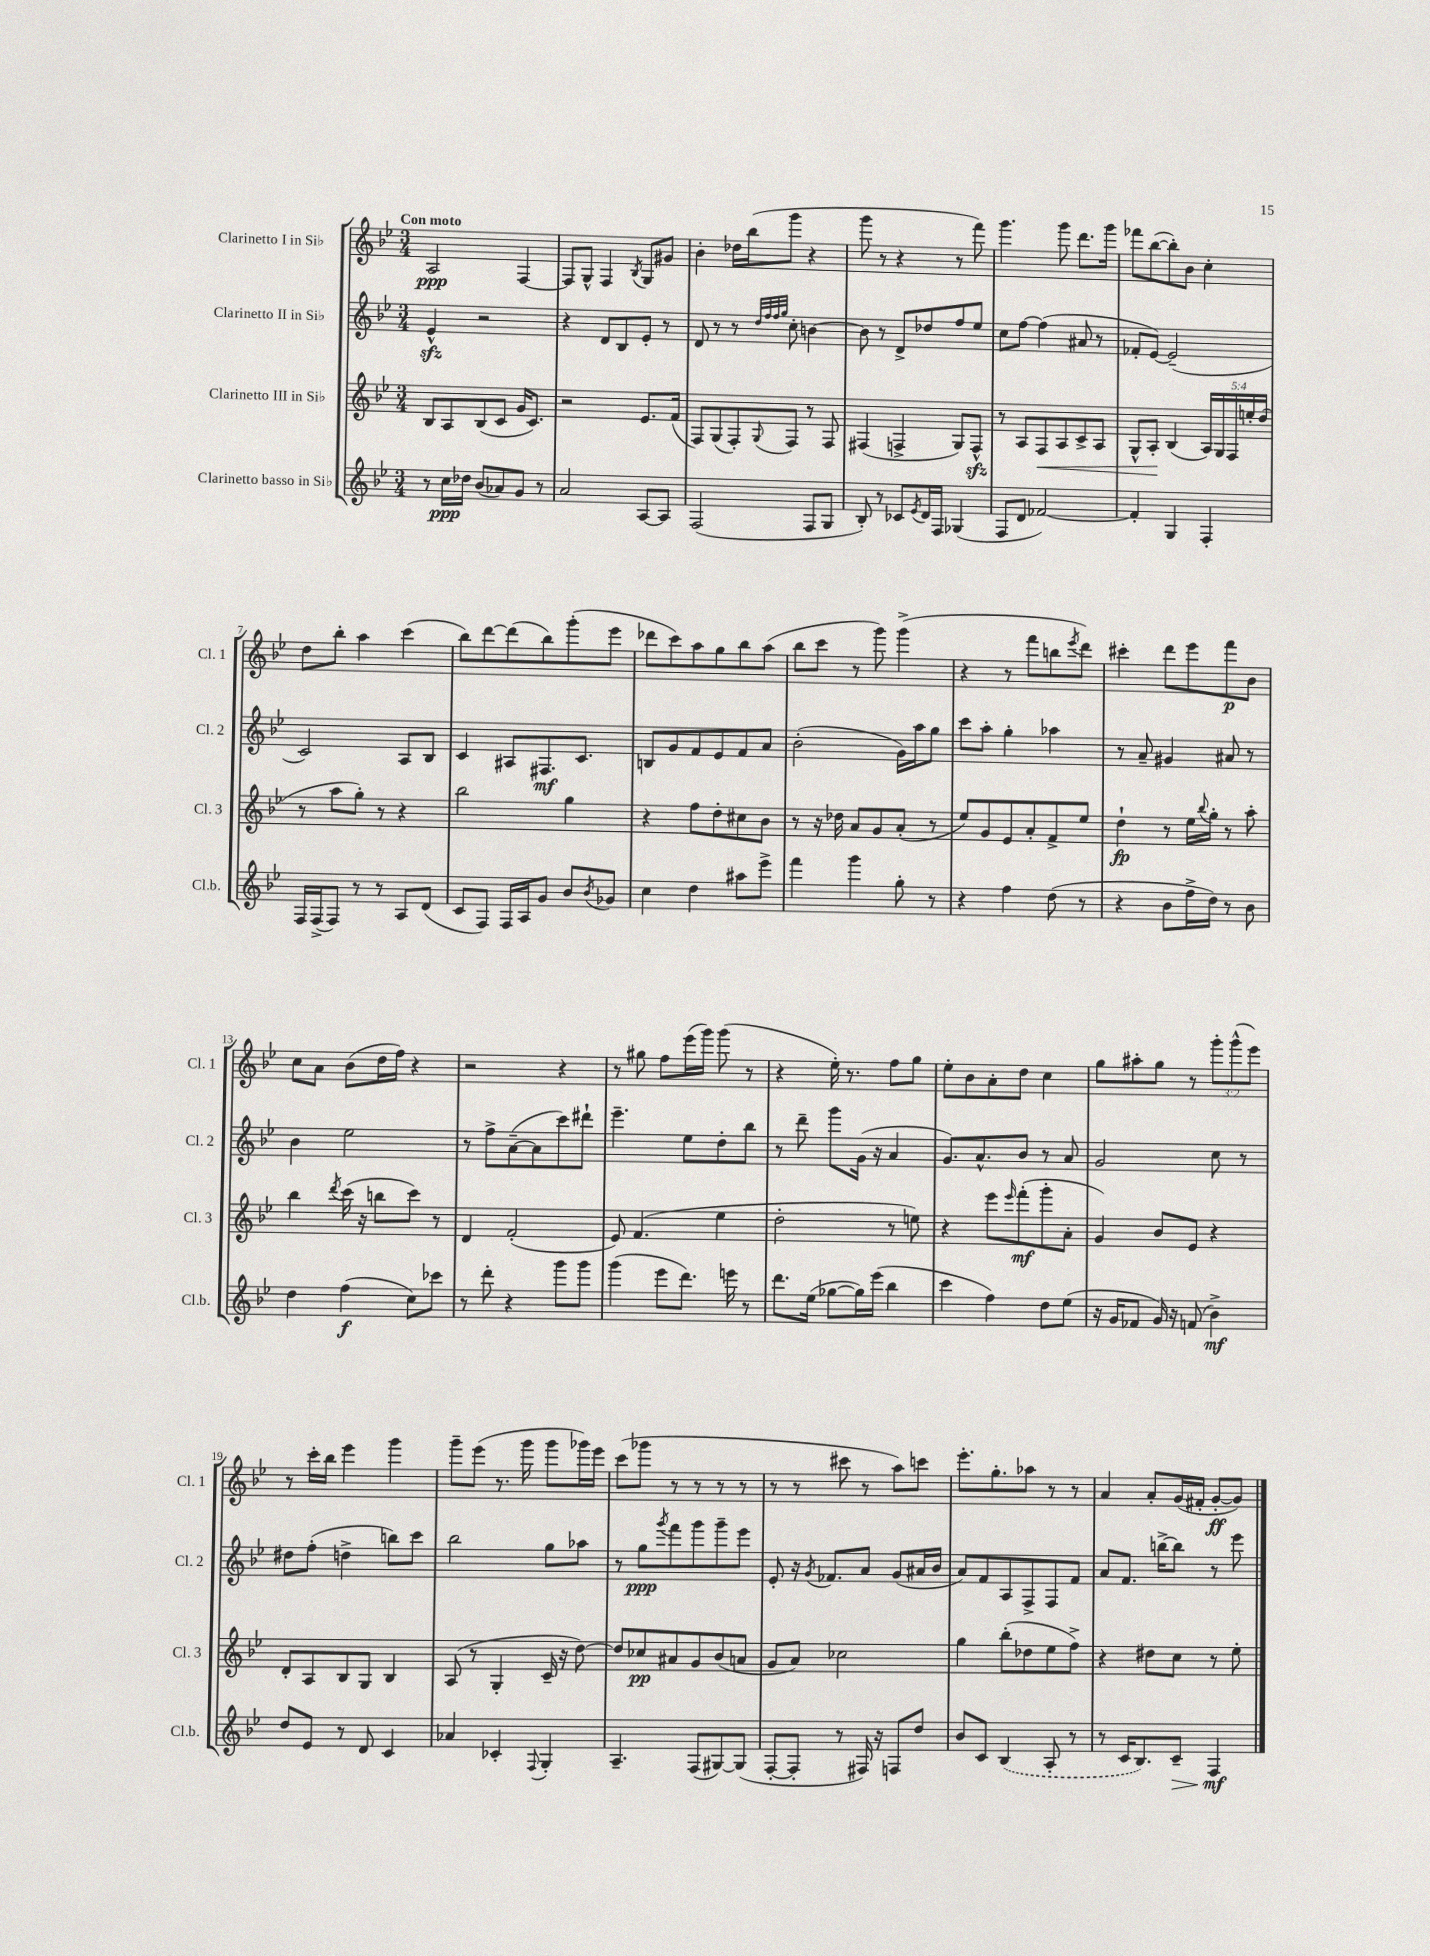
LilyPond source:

<<
\new StaffGroup <<
\new Staff = "s0" \with { instrumentName = "Clarinetto I in Sib" shortInstrumentName = "Cl. 1" } {
    \clef treble \key bes \major \numericTimeSignature \time 3/4 \override Staff.TupletNumber.text = #tuplet-number::calc-fraction-text \tempo "Con moto"
    a2\ppp f4~ |
    f8 g8-^ f4 \acciaccatura { bes8 } g8 gis'8 |
    bes'4-. des''16 bes''16( g'''8 r4 |
    g'''8 r8 r4 r8 f'''8) |
    g'''4. g'''8 d'''8. g'''16 |
    fes'''8 bes''8~( bes''8-.) bes'8 c''4-. |
    d''8 bes''8-. a''4 c'''4( |
    bes''8) d'''8~ d'''8( bes''8) g'''8-.( ees'''8 |
    des'''8 c'''8) a''8 g''8 bes''8 a''8( |
    bes''8 c'''8 r8 g'''8) g'''4->( |
    r4 r8 f'''8 b''8 \acciaccatura { ees'''8 } d'''8) |
    cis'''4-. d'''8 ees'''8 f'''8\p bes'8 |
    c''8 a'8 bes'8( d''16 f''16) r4 |
    r2 r4 |
    r8 gis''8 f''8 ees'''16( g'''16) g'''8( r8 |
    r4 ees''16-.) r8. f''8 g''8 |
    ees''8-. bes'8 a'8-. d''8 c''4 |
    g''8 ais''8-. g''8 r8 \tuplet 3/2 { g'''8-. g'''8-^( ees'''8) } |
    r8 c'''16-. bes''16 ees'''4 g'''4 |
    g'''8-- ees'''8( r8. g'''16 g'''8 ges'''16) ees'''16 |
    c'''8( ges'''8 r8 r8 r8 r8 |
    r8 r8 cis'''8 r8 a''8) c'''8 |
    ees'''8.-. g''8.-. aes''8 r8 r8 |
    a'4 a'8-. g'16( fis'16-. g'8~-.\ff g'8) \bar "|." |
}
\new Staff = "s1" \with { instrumentName = "Clarinetto II in Sib" shortInstrumentName = "Cl. 2" } {
    \clef treble \key bes \major \numericTimeSignature \time 3/4
    ees'4-^\sfz r2 |
    r4 d'8 bes8 ees'8-. r8 |
    d'8 r8 r8 \grace { d''32 f''32 f''32 g''32 } c''8-. b'4~ |
    b'8 r8 d'8-> des''8 f''8 ees''8 |
    c''8 f''8~ f''4( ais'8 r8 |
    fes'8-. ees'8~) ees'2--( |
    c'2) a8 bes8 |
    c'4 ais8 fis8.\mf c'8. |
    b8 g'8 f'8 ees'8 f'8 a'8 |
    bes'2-.( g'16) a''16 g''8 |
    c'''8 a''8-. g''4-. aes''4 |
    r8 a'8-- gis'4 ais'8 r8 |
    bes'4 ees''2 |
    r8 f''8-> a'8~--( a'8 c'''8) dis'''8-! |
    ees'''4.-- ees''8 d''8-. bes''8 |
    r8 d'''8-- g'''8 g'16( r16 a'4 |
    g'8.) a'8.-^ bes'8 r8 a'8 |
    g'2 c''8 r8 |
    dis''8 f''8-.( d''4-> b''8) c'''8 |
    bes''2 g''8 aes''8 |
    r8 g''8\ppp \acciaccatura { g'''8 } f'''8 g'''8 g'''8-- ees'''8 |
    ees'8-. r16 \acciaccatura { g'8 } fes'8. a'8 g'8( ais'16 bes'16 |
    a'8) f'8 a8 f8-> f8 f'8 |
    a'8 f'8. b''16~-> b''8 r8 ees'''8 \bar "|." |
}
\new Staff = "s2" \with { instrumentName = "Clarinetto III in Sib" shortInstrumentName = "Cl. 3" } {
    \clef treble \key bes \major \numericTimeSignature \time 3/4 \override Staff.TupletNumber.text = #tuplet-number::calc-fraction-text
    bes8 a8 bes8( c'8 g'16 c'8.) |
    r2 ees'8. f'16( |
    f8) g8( f8-.) \appoggiatura { g8 } f8 r8 f8 |
    fis4( f4-> g8) f8-^\sfz |
    r8 a8 f8\< a8 c'8-> a8 |
    g8-^ a8-.\! bes4( \tuplet 5/4 { a16) g16 f16 e''16-. d''16( } |
    r8 a''8 g''8-.) r8 r4 |
    bes''2 g''4 |
    r4 f''8 d''8-. cis''8 bes'8 |
    r8 r16 des''16 a'8 g'8 a'8-.( r8 |
    ees''8) g'8 ees'8 a'8-. f'8-> ees''8 |
    d''4-!\fp r8 ees''16 \appoggiatura { bes''8 } g''16-. r8 a''8-. |
    bes''4 \acciaccatura { d'''8 } c'''16( r16 b''8 c'''8) r8 |
    d'4 f'2-.( |
    ees'8) f'4.( ees''4 |
    d''2-. r8 e''8) |
    r4 ees'''8 \grace { ees'''16 } f'''8-.\mf( g'''8-. a'8-. |
    g'4) bes'8 ees'8 r4 |
    d'8-. a8 bes8 g8 bes4 |
    a8( r8 g4-. c'16-- r16 d''8~) |
    d''8 ces''8\pp ais'8 g'8 bes'8( a'8 |
    g'8 a'8) ces''2 |
    g''4 bes''8-.( des''8 ees''8 f''8->) |
    r4 dis''8 c''8 r8 ees''8-. \bar "|." |
}
\new Staff = "s3" \with { instrumentName = "Clarinetto basso in Sib" shortInstrumentName = "Cl.b." } {
    \clef treble \key bes \major \numericTimeSignature \time 3/4
    r8 c''16\ppp des''16 bes'8( aes'8) g'8 r8 |
    a'2 a8~ a8 |
    f2( f8 g8 |
    bes8-.) r8 ces'8 \acciaccatura { ees'8 } d'16 f16 ges4( |
    f8 d'8 fes'2~) |
    fes'4-. g4 f4-. |
    f16 f16->( f8) r8 r8 a8 d'8( |
    c'8 f8) f16 a16 g'8 bes'8 \acciaccatura { bes'8 } ges'8 |
    c''4 d''4 ais''8 ees'''8-> |
    f'''4 g'''4 g''8-. r8 |
    r4 f''4 d''8( r8 |
    r4 bes'8 f''16-> d''16) r8 bes'8 |
    d''4 f''4\f( c''8) ces'''8 |
    r8 d'''8-. r4 g'''8 g'''8 |
    g'''4( ees'''8 d'''8.) e'''16 r8 |
    d'''8. ees''16( ges''8~ ges''16) ees'''16( bes''4 |
    c'''4 f''4) d''8 ees''8( |
    r16 g'16 fes'8 g'16) r16 f'8( bes'4->\mf) |
    d''8 ees'8 r8 d'8 c'4 |
    aes'4 ces'4-. \appoggiatura { f8 } g4-. |
    a4.-- f8( gis8~) gis8( |
    f8~-. f8-. r8 fis16) r16 f8 d''8 |
    bes'8 c'8 \once \slurDashed bes4( a8-. r8 |
    r8 c'16 bes8.) c'8--\> f4\mf\! \bar "|." |
}
>>
>>
